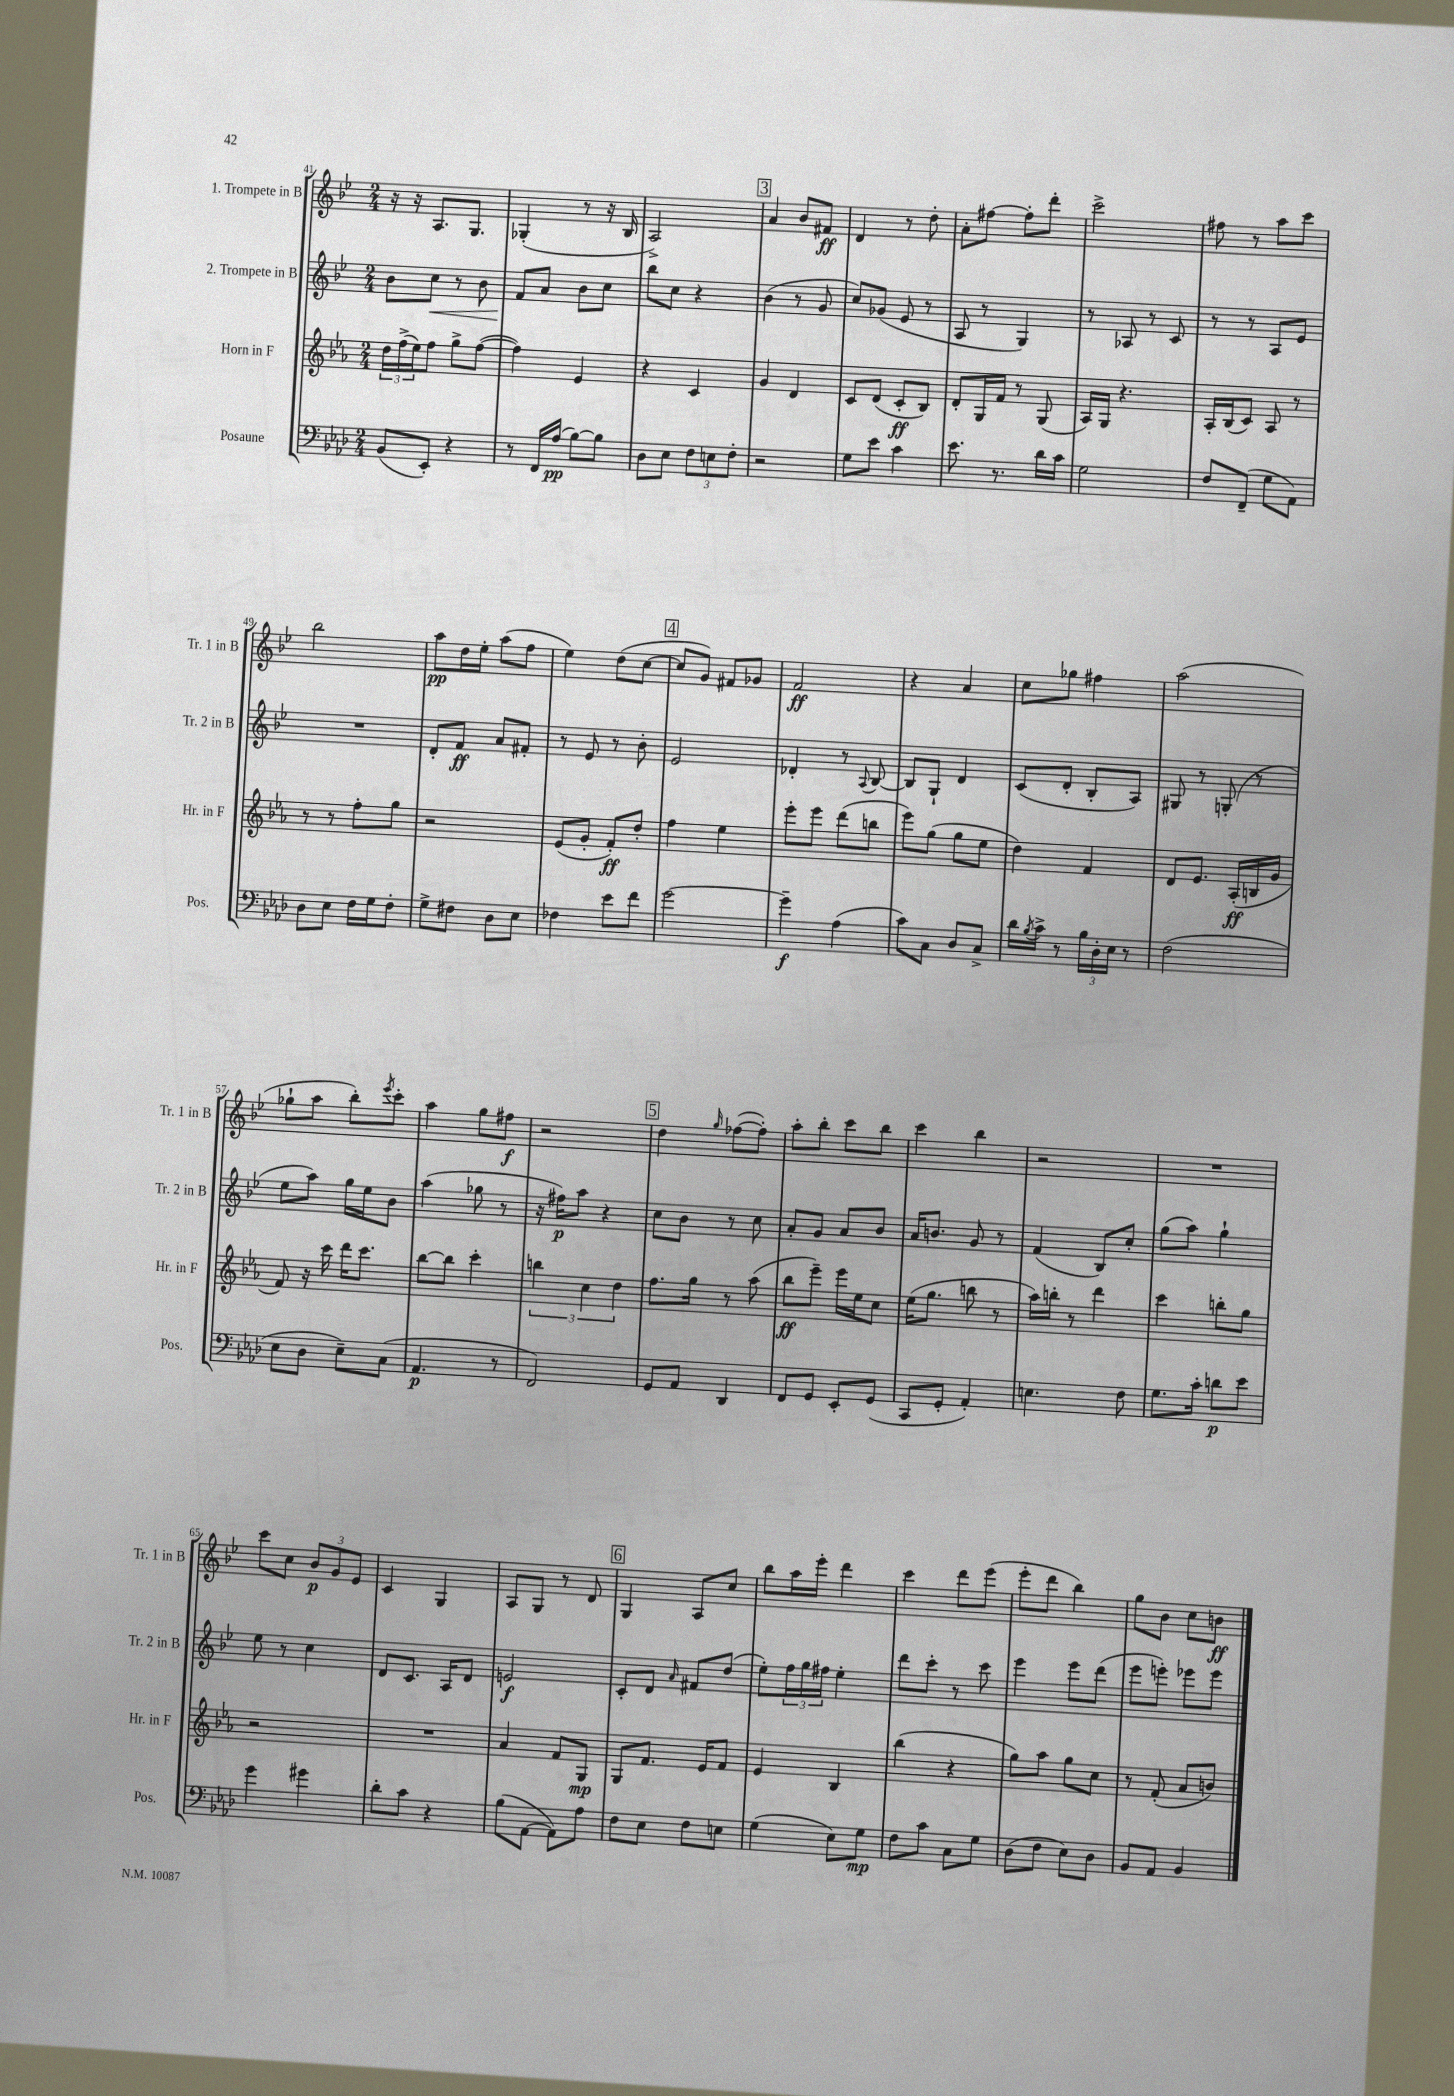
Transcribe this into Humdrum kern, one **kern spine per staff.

**kern	**kern	**kern	**kern
*staff4	*staff3	*staff2	*staff1
*clefF4	*clefG2	*clefG2	*clefG2
*k[b-e-a-d-]	*k[b-e-a-]	*k[b-e-]	*k[b-e-]
*M2/4	*M2/4	*M2/4	*M2/4
(8BB-	24dd	8b-	16r
.	(24ff^	.	.
.	.	.	16r
.	24ee-)	.	.
8EE-')	8ff	8cc	8.A
4r	8gg^	8r	.
.	.	.	8.G
.	([8ff	8b-	.
=	=	=	=
8r	4ff])	8f	(4G-'
16FF	.	8a	.
(16A-	.	.	.
[8B-)	4e-	8b-	8r
8B-]	.	8cc	16r
.	.	.	16B-
=	=	=	=
8D-	4r	8bb-	2A^)
8E-	.	8cc	.
12F	4c	4r	.
12E	.	.	.
12F'	.	.	.
=	=	=	=
2r	4g	(4b-	4a
.	4d	8r	8b-
.	.	8g	8f#
=	=	=	=
8G	8c	8cc)	4d
8e-	(8d	(8g-	.
4c	8c'	8e-	8r
.	8B-)	8r	8dd'
=	=	=	=
8.e-	8d'	8A	8a'
.	16G	8r	[8ff#
8.r	16f	.	.
.	8r	4G)	8ff#']
16d-	(8G	.	8ddd'
16c	.	.	.
=	=	=	=
2G	16A-)	8r	2ccc^
.	16G	.	.
.	4.r	8A-	.
.	.	8r	.
.	.	8c	.
=	=	=	=
8F	16A-'	8r	8ff#
.	(16B-	.	.
(8FF~	8c)	8r	8r
8G	8A-	8A	8aa
8AA-)	8r	8e-	8ccc
=	=	=	=
8D-	8r	2r	2bb-
8E-	8r	.	.
16F	8ff'	.	.
16G	.	.	.
8F'	8gg	.	.
=	=	=	=
8G^	2r	8d'	8aa
8F#	.	8f	16dd
.	.	.	16ee-'
8D-	.	8a	(8aa
8E-	.	8f#'	8ff
=	=	=	=
4F-	(8e-	8r	4ee-)
.	8g'	8e-	.
8e-	8f')	8r	(8dd
8f	8dd'	8b-'	[8cc
=	=	=	=
[2g	4ff	2e-	8cc]
.	.	.	8g)
.	4ee-	.	8f#
.	.	.	8g-
=	=	=	=
4g~]	8eee-'	4d-'	2f
.	8eee-	.	.
(4A-	(8ddd	8r	.
.	.	8qqA	.
.	8bb	[8B-	.
=	=	=	=
8c)	8eee-)	8B-]	4r
8C	(8gg	8G`	.
8D-	8gg	4d	4a
8C^	8ee-	.	.
=	=	=	=
16d-	4dd)	(8c	8cc
8qB-	.	.	.
16c^	.	.	.
8r	.	8d'	8gg-
24B-	4f	8B-'	4ff#
24D-'	.	.	.
24E-	.	.	.
8r	.	8A)	.
=	=	=	=
(2F	8d	8G#	(2aa
.	8.e-	8r	.
.	.	(8G'	.
.	(16A-'	.	.
.	16B	8r	.
.	16g	.	.
=	=	=	=
8E-	8f)	8ee-	8gg-`
8D-	16r	8aa)	8aa
.	16ccc	.	.
8E-~)	16ddd	16gg	8bb-')
.	8.ccc	16ee-	.
.	.	.	8qeee-
(8C	.	8b-	8ccc'
=	=	=	=
4.AA-	[8bb-	(4aa	4aa
.	8bb-]	.	.
.	4ccc'	8gg-	8gg
8r	.	8r	8ff#
=	=	=	=
2FF)	6bb	16r	2r
.	.	16ff#)	.
.	.	8aa	.
.	6cc	.	.
.	.	4r	.
.	6dd	.	.
=	=	=	=
8GG	8.ff	8cc	4dd
8AA-	.	8b-	.
.	16gg	.	.
.	.	.	16qqgg
4DD-	8r	8r	([8ff-
.	(8aa-	8cc	8ff-'])
=	=	=	=
8FF	8bb-	8a'	8aa'
8GG	8eee-~)	8g	8bb-'
8EE-'	16eee-	8a	8ccc
.	16ee-	.	.
(8GG	8cc	8b-	8bb-
=	=	=	=
8CC	(16ee-	16a	4ccc
.	8.gg	8.b	.
8GG'	.	.	.
4AA-')	8bb	8g	4bb-
.	8r	8r	.
=	=	=	=
4.E	16aa-)	(4f	2r
.	16bb'	.	.
.	8r	.	.
.	4ddd	8B-)	.
8F	.	8cc'	.
=	=	=	=
8.G	4ccc	(8gg	2r
.	.	8aa)	.
16c'	.	.	.
8d	8bb'	4gg`	.
8e-	8gg	.	.
=	=	=	=
4g	2r	8ee-	8ccc
.	.	8r	8cc
4g#	.	4cc	12b-
.	.	.	12g
.	.	.	12e-
=	=	=	=
8d-'	2r	8d	4c
8c	.	8.c	.
4r	.	.	4G
.	.	16A	.
.	.	8d	.
=	=	=	=
(8B-	4a-	2e	8A
[8AA-	.	.	8G
8AA-])	8f	.	8r
8A-	8G	.	8d
=	=	=	=
8F	8G	8c'	4G
8E-	8.f	8d	.
.	.	16qqa	.
8F	.	8f#	8A
.	16e-	.	.
8E	8f	(8dd	8cc
=	=	=	=
(4G	4e-	8ee-')	8bb-
.	.	24ff	16aa
.	.	24gg	.
.	.	.	16eee-'
.	.	24ff#	.
8E-)	4B-	4ee-'	4ddd
8G	.	.	.
=	=	=	=
8F	(4bb-	8ddd	4ccc
8c	.	8ccc'	.
8C	4r	8r	8ddd
8G	.	8ccc	(8eee-
=	=	=	=
(8D-	8gg)	4eee-	8eee-'
8F	8aa-	.	8ddd
8E-)	8gg	8eee-	4bb-)
8D-	8cc	(8ddd	.
=	=	=	=
8BB-	8r	8eee-	8gg
8AA-	(8f'	8eee')	8b-
4BB-	8a-	8eee-	8cc
.	8b)	8eee-	8b
==	==	==	==
*-	*-	*-	*-
